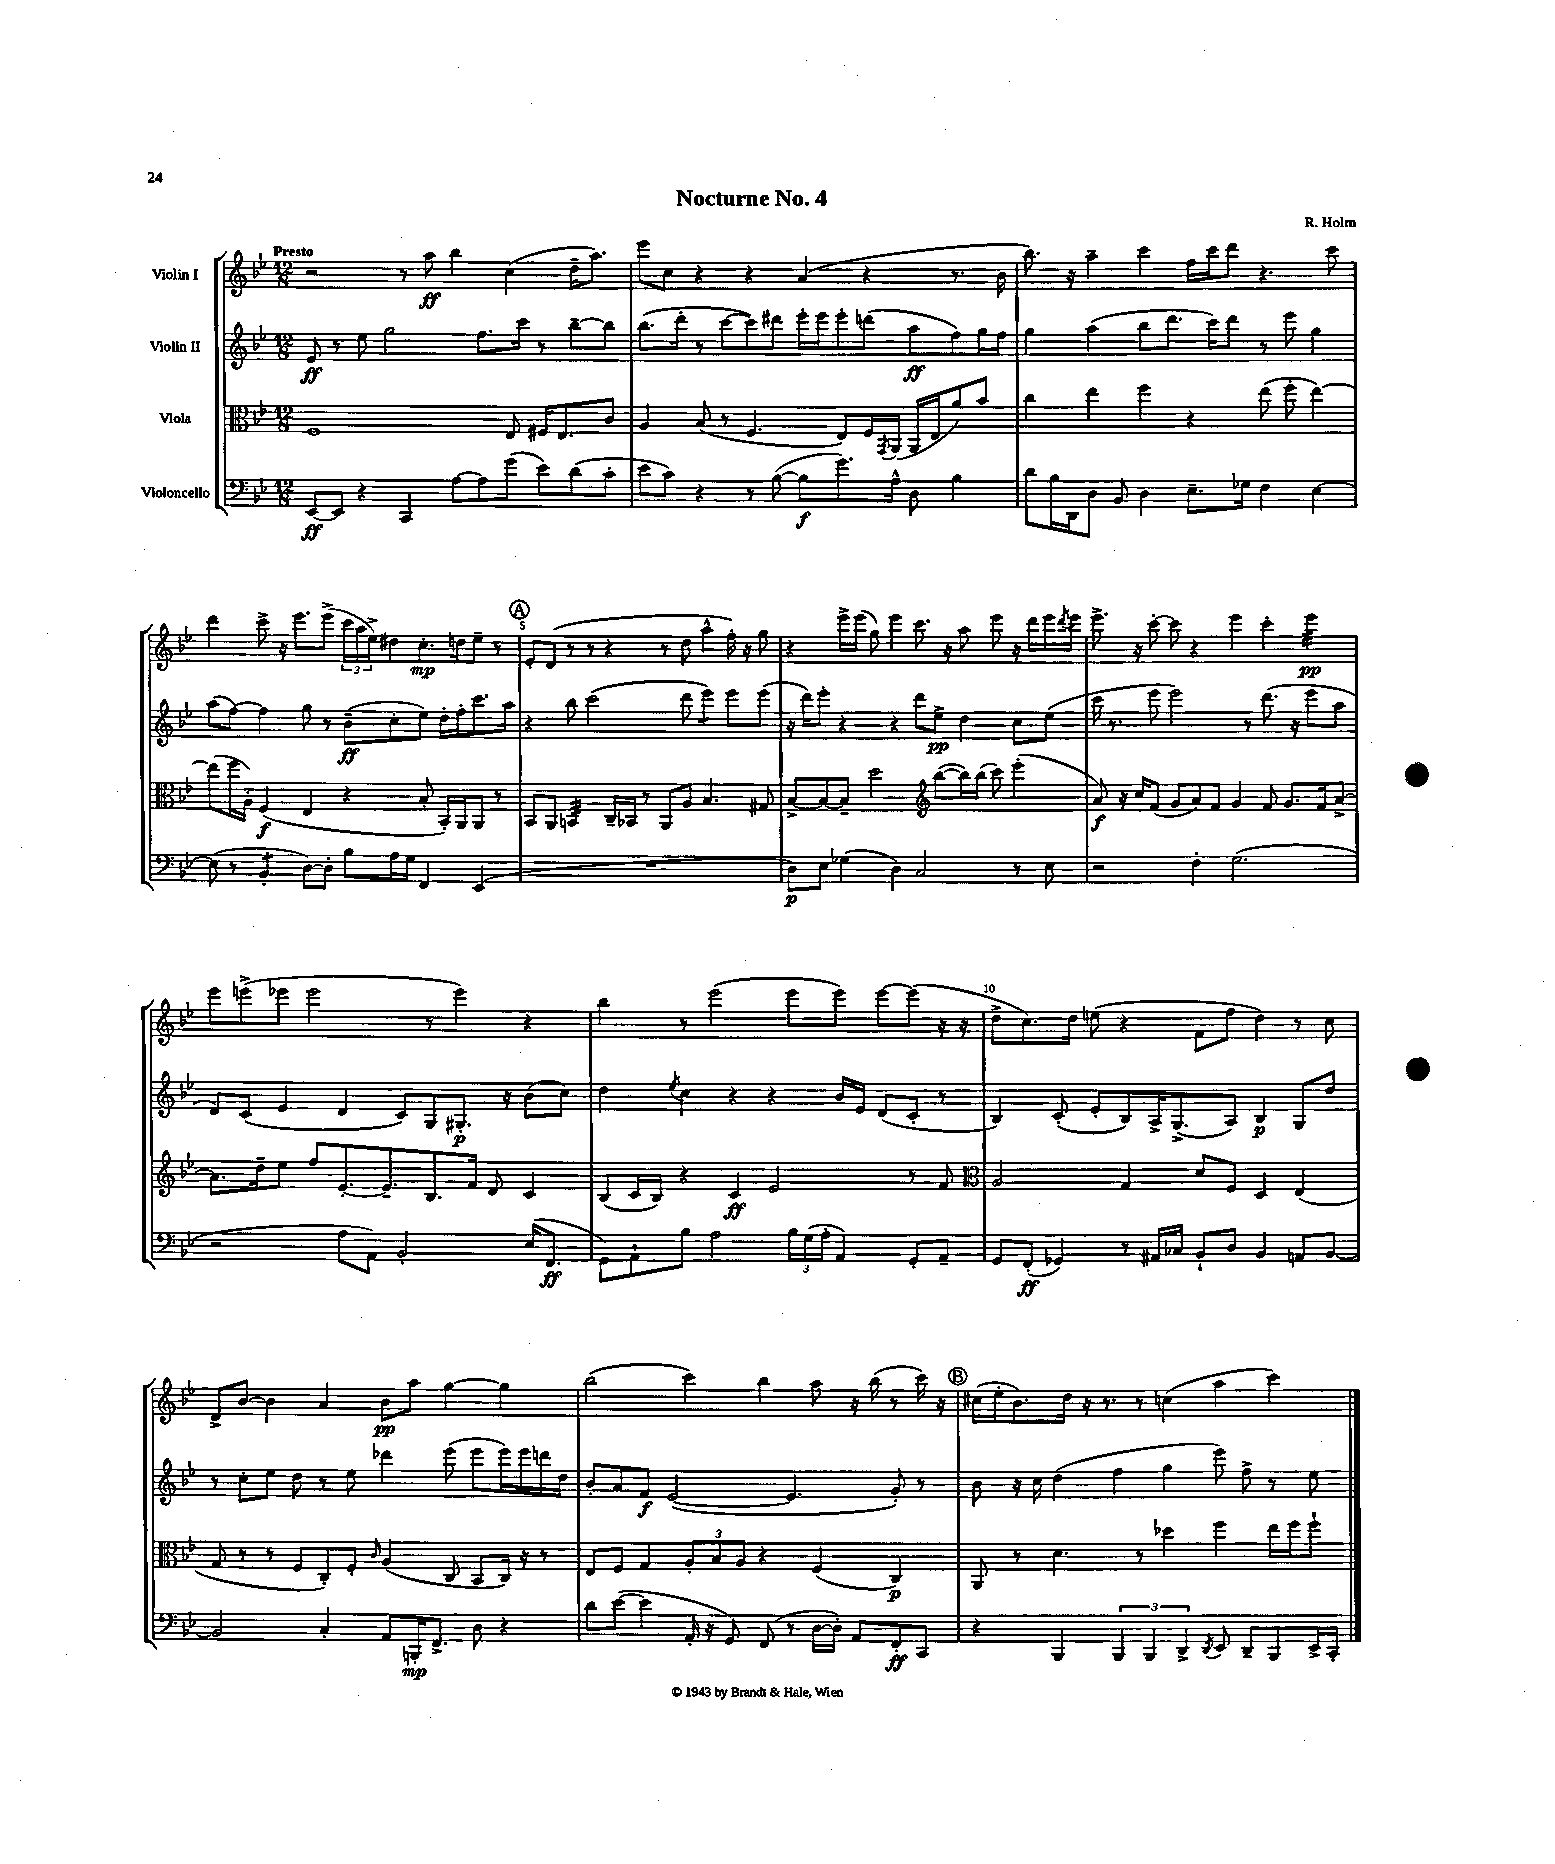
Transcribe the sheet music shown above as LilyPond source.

\header { title = "Nocturne No. 4" composer = "R. Holm" }
<<
\new StaffGroup <<
\new Staff = "s0" \with { instrumentName = "Violin I" } {
    \clef treble \key bes \major \numericTimeSignature \time 12/8 \tempo "Presto"
    r2 r8 a''8\ff bes''4 c''4( d''16-- a''8.) |
    ees'''8 c''8 r4 r4 a'4( r4 r8. bes'16 |
    bes''8.) r16 a''4-- c'''4 f''16 c'''16 d'''8 r4. c'''8 |
    d'''4 c'''8-> r16 ees'''8. ees'''8->( \tuplet 3/2 { c'''16 a''16 ees''16->) } dis''8 c''8.-.\mp d''16 ees''8-- r8 |
    \mark \markup { \circle "A" } ees'8-. d'8( r8 r8 r4 r8 d''8 a''4-^ f''16-.) r16 g''8 |
    r4 ees'''16-> ees'''16( g''8) ees'''4 c'''8. r16 a''8 ees'''8 r16 d'''16 ees'''16 \acciaccatura { d'''8 } ees'''16 |
    ees'''8.-> r16 c'''8~-. c'''8 r4 ees'''4 c'''4-. ees'''4:32\pp |
    ees'''8 e'''8->( ees'''8 ees'''2 r8 ees'''4) r4 |
    bes''4 r8 ees'''2( ees'''8 ees'''8) ees'''8~ ees'''8( r16 r16 |
    d''8-> c''8.) d''16 e''8( r4 f'8 f''8 d''4) r8 c''8 |
    d'8-> bes'8~ bes'4 a'4 bes'8\pp a''8 g''4~ g''4 |
    bes''2( c'''4) bes''4 a''8 r16 bes''16( r8 c'''16) r16 |
    \mark \markup { \circle "B" } cis''16( ees''16-. bes'8.) d''16 r16 r8. r8 c''4( a''4 c'''4) \bar "|." |
}
\new Staff = "s1" \with { instrumentName = "Violin II" } {
    \clef treble \key bes \major \numericTimeSignature \time 12/8
    ees'8\ff r8 ees''8 g''2 f''8. c'''16 r8 bes''8~-- bes''8 |
    bes''8.( d'''16-. r8 c'''8~ c'''8) dis'''8 ees'''16-. ees'''16 ees'''8-. d'''8( a''8\ff f''8) g''16 f''16 |
    g''4 a''4( bes''8 d'''8. c'''16) d'''8 r8 ees'''8 g''4 |
    a''8( f''8~) f''4 g''8 r8 bes'8--\ff( c''8-. ees''8) d''16-. f''16-. c'''8. a''16 |
    \mark \markup { \circle "A" } r4 bes''8 c'''2( d'''8 ees'''4:8) ees'''8 ees'''8( |
    r16 d'''16) ees'''8-. r4 r4 d'''8 ees''8->\pp d''4 c''8 ees''8( |
    c'''16 r8. ees'''8 ees'''2) r8 d'''8.( r16 ees'''8 a''8 |
    d'8) c'8( ees'4 d'4 c'8) g8 gis8.-.\p r16 bes'8( c''8) |
    d''4 \acciaccatura { ees''8 } c''4 r4 r4 bes'16 ees'16 d'8( c'8-. r8 |
    bes4) c'8-.( ees'8-. bes8) a16-> g8.->( a8) bes4\p g8 d''8 |
    r8 c''8-. ees''8 d''8 r8 ees''8 des'''4 ees'''8( ees'''8 ees'''16) ees'''16 d'''16 d''16 |
    bes'8-. a'8 f'8\f ees'2~( ees'4. g'8-.) r8 |
    \mark \markup { \circle "B" } bes'8 r16 c''16 d''4( f''4 g''4 ees'''8) f''8-> r8 ees''8 \bar "|." |
}
\new Staff = "s2" \with { instrumentName = "Viola" } {
    \clef alto \key bes \major \numericTimeSignature \time 12/8
    f1 ees8 fis16 ees8. c'8 |
    a4 bes8( r8 f4. ees8) f16 \acciaccatura { g,8 } a,16( a,16 ees16 a'8) bes'8 |
    c''4 ees''4 f''4 r4 ees''8( f''8-. ees''4~) |
    ees''8( f''16 a16-.) f4\f( ees4 r4 bes8-. bes,16-.) a,16 a,8 r8 |
    \mark \markup { \circle "A" } bes,8 a,8 b,4:32 c16-- bes,16 r8 a,8 a8 bes4. gis8 |
    bes8~-> bes8~ bes8-- d''2 \clef treble bes''8~( bes''16) bes''16( c'''8) ees'''4-.( |
    a'8\f) r16 c''16 f'8( g'8 a'8) f'8 g'4 f'8 g'8. f'16 a'8~-> |
    a'8. d''16-- ees''8 f''8 ees'8.~-. ees'8.-- bes8. f'16 d'8 c'4 |
    bes8( c'16 bes16) r4 c'4\ff ees'2 r8 f'8 |
    \clef alto a2 g4 d'8 f8 d4 ees4( |
    g8 r8 r8 f8 c8-.) f8-. \grace { c'16 } a4( c8 bes,8 c16) r16 r8 |
    ees8 f8 g4 \tuplet 3/2 { a8-. bes8 a8 } r4 f4( c4\p) |
    \mark \markup { \circle "B" } a,8 r8 d'4. r8 des''4 f''4 ees''16 f''16 f''8-! \bar "|." |
}
\new Staff = "s3" \with { instrumentName = "Violoncello" } {
    \clef bass \key bes \major \numericTimeSignature \time 12/8
    ees,8~\ff ees,8 r4 c,4 a8~ a8 g'8( ees'8) d'8( c'8-. |
    ees'8 c'8) r4 r8 bes8~( bes8\f g'8.) a16-^ d8 bes4 |
    d'8 bes16 d,16 d8 bes,8 d4 ees8.-- ges16 f4 ees4~ |
    ees8( r8 bes,4:8-. d8~) d8-. bes8 a16 g16 f,4 ees,4( |
    \mark \markup { \circle "A" } R1. |
    d8\p) ees8 ges4( d4) c2 r8 ees8 |
    r2 f4-. g2.( |
    r2 a8 a,8) bes,2-. ees16( f,8.\ff |
    g,8) a,8-! bes8 a2 \tuplet 3/2 { bes16 g16( a16-. } a,4) g,8-. a,8-- |
    g,8 f,8-.\ff( ges,4) r8 ais,16 ces16 bes,8-! d8 bes,4 a,8 bes,8~ |
    bes,2 c4-. a,8 b,,16-.\mp f,8.-> d8 r4 |
    d'8 ees'8~( ees'4 a,16-. r16 g,8) f,8( r8 d16~ d16-.) a,8 f,8-.\ff c,8 |
    \mark \markup { \circle "B" } r4 bes,,4 \tuplet 3/2 { bes,,4 bes,,4 d,4-> } \acciaccatura { d,8 } ees,8 d,8-- bes,,8 ees,16-> c,16-. \bar "|." |
}
>>
>>
\layout { \context { \Score \override BarNumber.break-visibility = ##(#f #t #t) barNumberVisibility = #(every-nth-bar-number-visible 5) } }
